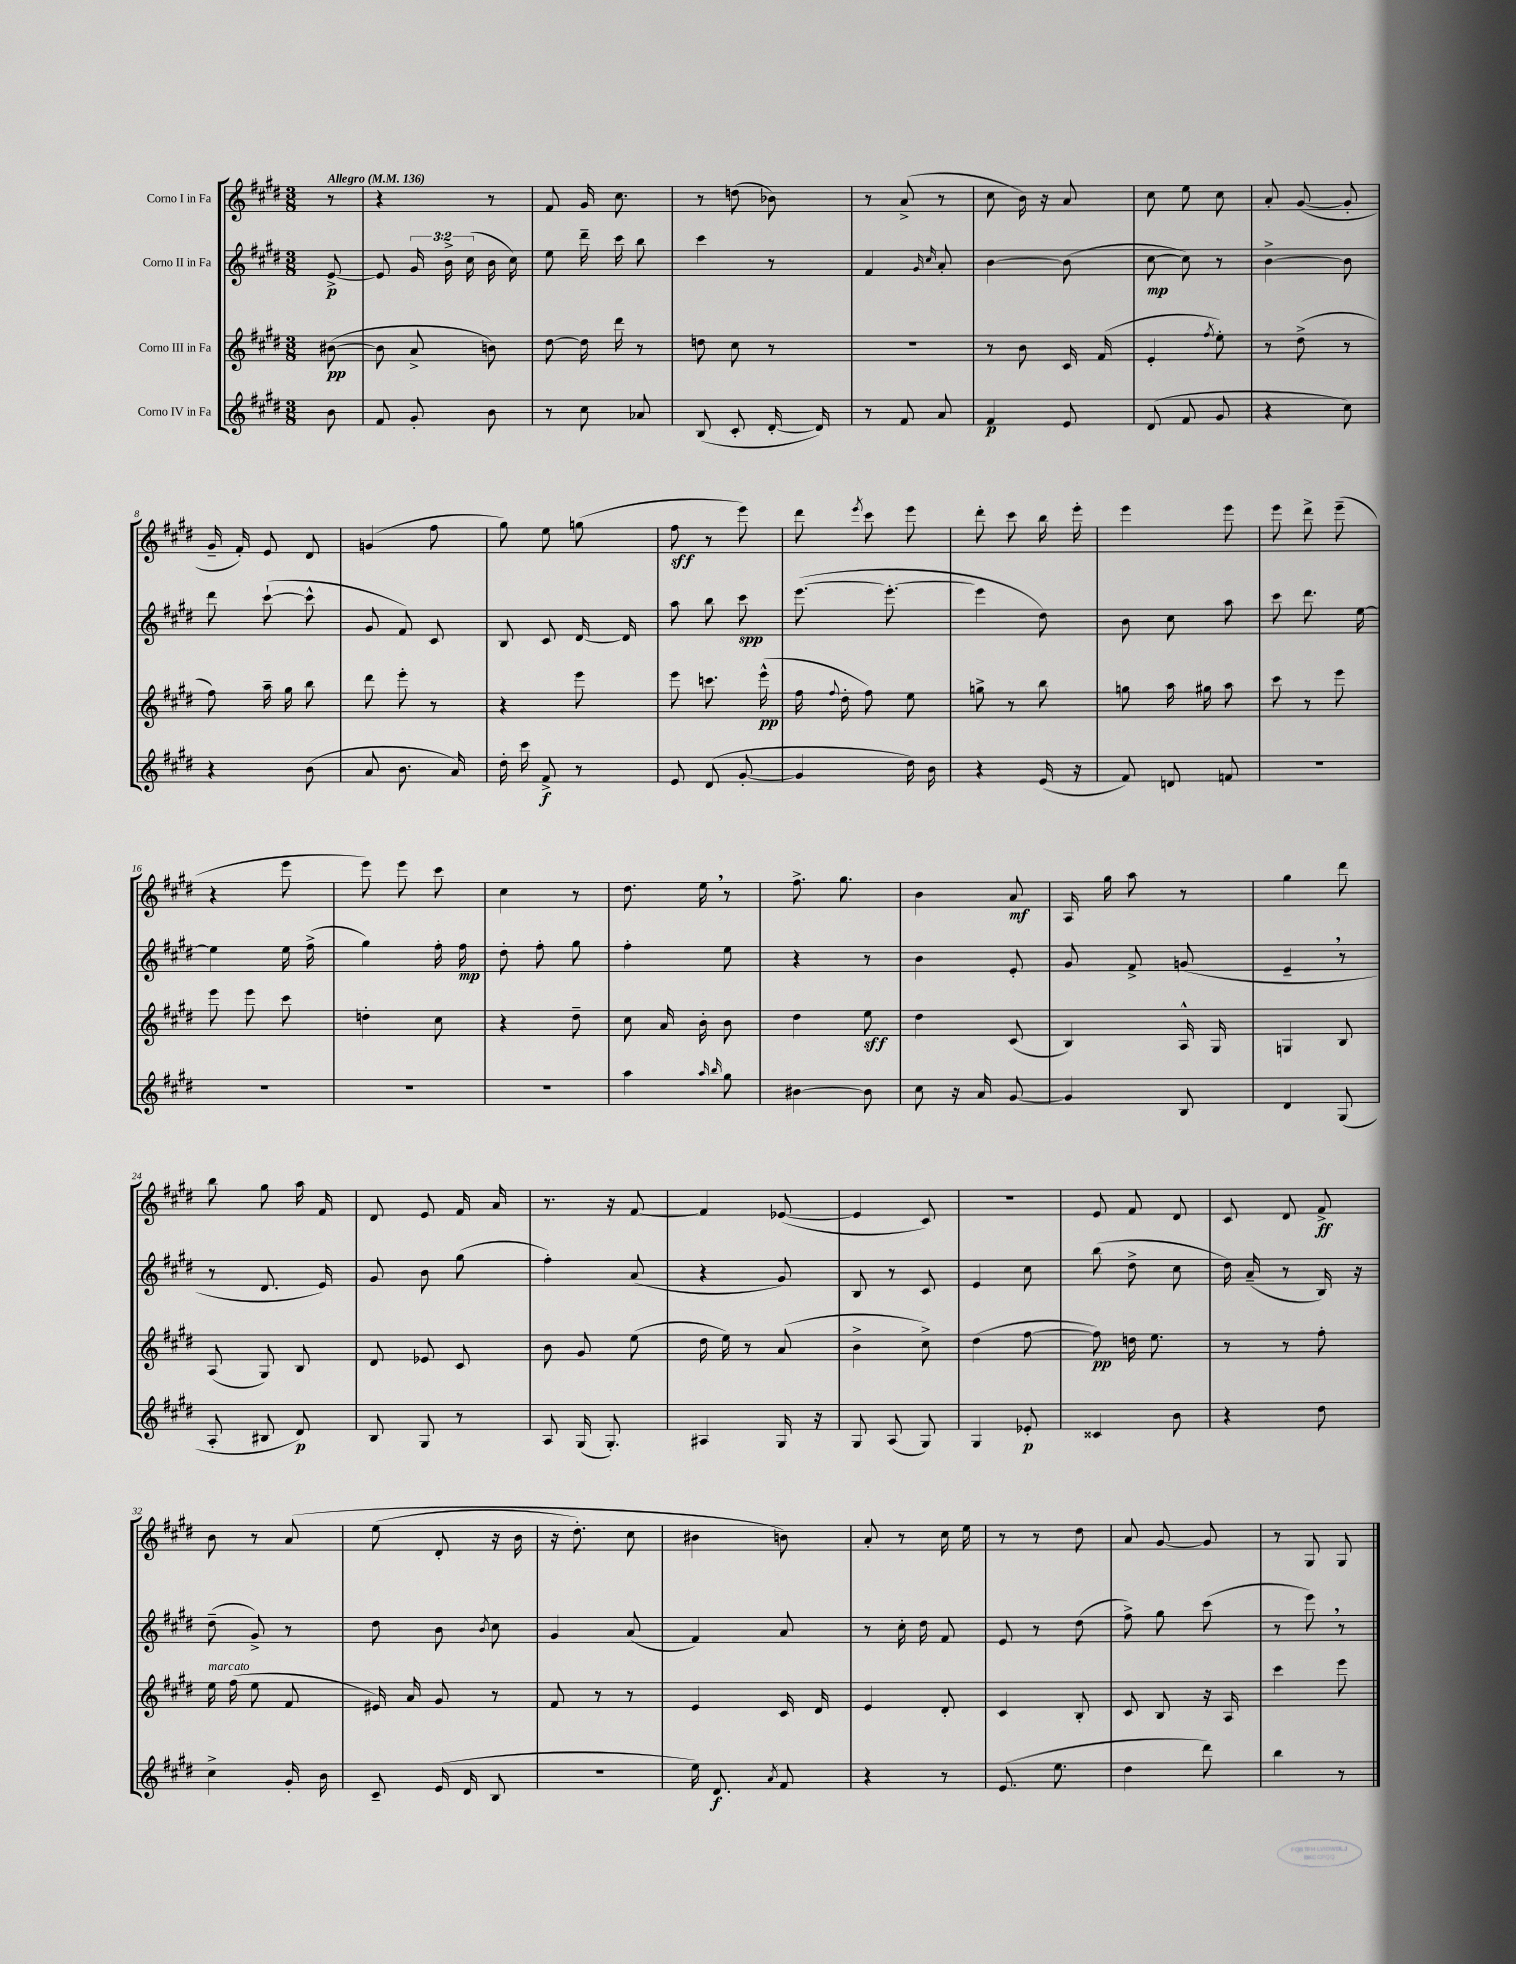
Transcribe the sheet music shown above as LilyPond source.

<<
\new StaffGroup <<
\new Staff = "s0" \with { instrumentName = "Corno I in Fa" } {
    \clef treble \key e \major \numericTimeSignature \time 3/8 \partial 8 \tempo "Allegro" 4 = 136
    \autoBeamOff r8 |
    r4 r8 |
    fis'8 gis'16 cis''8. |
    r8 d''8( bes'8) |
    r8 a'8->( r8 |
    cis''8 b'16) r16 a'8 |
    cis''8 e''8 cis''8 |
    a'8-. gis'8~( gis'8-. |
    gis'16-- fis'16-.) e'8 dis'8 |
    g'4( fis''8 |
    gis''8) e''8 g''8( |
    fis''8\sff r8 e'''8) |
    dis'''8 \acciaccatura { e'''8 } cis'''8 e'''8 |
    dis'''8-. cis'''8 b''16 e'''16-. |
    e'''4 e'''8 |
    e'''8 dis'''8-> e'''8--( |
    r4 e'''8 |
    e'''8) e'''8 cis'''8 |
    cis''4 r8 |
    dis''8. e''16 \breathe r8 |
    fis''8.-> gis''8. |
    b'4 a'8\mf |
    a16 gis''16 a''8 r8 |
    gis''4 dis'''8 |
    b''8 gis''8 a''16 fis'16 |
    dis'8 e'8 fis'16 a'16 |
    r8. r16 fis'8~ |
    fis'4 ees'8~( |
    ees'4 cis'8) |
    R4. |
    e'8 fis'8 dis'8 |
    cis'8 dis'8 fis'8->\ff |
    b'8 r8 a'8\( |
    e''8( dis'8-. r16 b'16 |
    r16 dis''8.-.) cis''8 |
    bis'4 b'8\) |
    a'8-. r8 cis''16 e''16 |
    r8 r8 dis''8 |
    a'8 gis'8~ gis'8 |
    r8 gis8 gis8 \bar "|." |
}
\new Staff = "s1" \with { instrumentName = "Corno II in Fa" } {
    \clef treble \key e \major \numericTimeSignature \time 3/8 \override Staff.TupletNumber.text = #tuplet-number::calc-fraction-text \partial 8
    \autoBeamOff e'8~->\p |
    e'8 \tuplet 3/2 { gis'16 b'16-> cis''16( } b'16 cis''16) |
    e''8 dis'''16-- cis'''16 b''8 |
    cis'''4 r8 |
    fis'4 \grace { gis'16 cis''16 } a'8-. |
    b'4~ b'8( |
    cis''8~\mp cis''8) r8 |
    b'4~-> b'8 |
    dis'''8 cis'''8~-!( cis'''8-^ |
    gis'8 fis'8) cis'8 |
    b8 cis'8 dis'16~ dis'16 |
    a''8 b''8 cis'''8\spp |
    e'''8.~( e'''8.~-. |
    e'''4 dis''8) |
    b'8 cis''8 a''8 |
    cis'''8 dis'''8. e''16~ |
    e''4 e''16 fis''16->( |
    gis''4) fis''16-. fis''16\mp |
    dis''8-. fis''8-. gis''8 |
    fis''4-. e''8 |
    r4 r8 |
    b'4 e'8-. |
    gis'8 fis'8-> g'8( |
    e'4-- \breathe r8 |
    r8 dis'8. e'16) |
    gis'8 b'8 gis''8( |
    fis''4-.) a'8( |
    r4 gis'8) |
    b8 r8 cis'8 |
    e'4 cis''8 |
    b''8( dis''8-> cis''8 |
    dis''16) a'16--( r8 b16) r16 |
    dis''8--( gis'8->) r8 |
    dis''8 b'8 \acciaccatura { b'8 } cis''8 |
    gis'4 a'8( |
    fis'4) a'8 |
    r8 cis''16-. dis''16 fis'8 |
    e'8 r8 dis''8( |
    fis''8->) gis''8 cis'''8( |
    r8 e'''8) \breathe r8 \bar "|." |
}
\new Staff = "s2" \with { instrumentName = "Corno III in Fa" } {
    \clef treble \key e \major \numericTimeSignature \time 3/8 \partial 8
    \autoBeamOff bis'8~\pp( |
    bis'8 a'8-> b'8) |
    dis''8~ dis''16 dis'''16 r8 |
    d''8 cis''8 r8 |
    R4. |
    r8 b'8 cis'16 fis'16( |
    e'4-. \acciaccatura { fis''8 } e''8-.) |
    r8 dis''8->( r8 |
    fis''8) a''16-- gis''16 b''8 |
    dis'''8 e'''8-. r8 |
    r4 e'''8 |
    e'''8 c'''8. e'''16-^\pp( |
    fis''16 \appoggiatura { fis''8 } dis''16-. fis''8) e''8 |
    g''8-> r8 b''8 |
    g''8 a''16 gis''16 a''8 |
    cis'''8 r8 e'''8 |
    e'''8 e'''8 cis'''8 |
    d''4-. cis''8 |
    r4 dis''8-- |
    cis''8 a'16 b'16-. b'8 |
    dis''4 e''8\sff |
    dis''4 cis'8( |
    b4) a16-^ gis16 |
    g4 b8 |
    a8( gis8) b8 |
    dis'8 ees'8 cis'8 |
    b'8 gis'8 e''8( |
    dis''16 e''16) r8 a'8( |
    b'4-> cis''8->) |
    dis''4( fis''8~ |
    fis''8\pp) d''16 e''8. |
    r8 r8 fis''8-. |
    e''16^\markup { \italic "marcato" } fis''16( e''8 fis'8 |
    eis'16) a'16 gis'8 r8 |
    fis'8 r8 r8 |
    e'4 cis'16 dis'16 |
    e'4 dis'8-. |
    cis'4 b8-. |
    cis'8 b8 r16 a16 |
    cis'''4 e'''8 \bar "|." |
}
\new Staff = "s3" \with { instrumentName = "Corno IV in Fa" } {
    \clef treble \key e \major \numericTimeSignature \time 3/8 \partial 8
    \autoBeamOff b'8 |
    fis'8 gis'8-. b'8 |
    r8 cis''8 aes'8 |
    b8( cis'8-. dis'16~-. dis'16) |
    r8 fis'8 a'8 |
    fis'4\p e'8 |
    dis'8( fis'8 gis'8 |
    r4 cis''8) |
    r4 b'8( |
    a'8 b'8. a'16) |
    dis''16-. cis'''16 fis'8->\f r8 |
    e'8 dis'8( gis'8~-. |
    gis'4 dis''16) b'16 |
    r4 e'16( r16 |
    fis'8) d'8 f'8 |
    R4. |
    R4. |
    R4. |
    R4. |
    a''4 \grace { a''16 b''16 } gis''8 |
    bis'4~ bis'8 |
    cis''8 r16 a'16 gis'8~ |
    gis'4 b8 |
    dis'4 gis8( |
    a8-. bis8 dis'8\p) |
    b8 gis8 r8 |
    a8 gis16( gis8.-.) |
    ais4 gis16 r16 |
    gis8 a8( gis8) |
    gis4 ees'8-.\p |
    cisis'4 b'8 |
    r4 dis''8 |
    cis''4-> gis'16-. b'16 |
    cis'8-- e'16( dis'16 b8 |
    R4. |
    e''16) dis'8.\f \acciaccatura { a'8 } fis'8 |
    r4 r8 |
    e'8.( e''8. |
    dis''4 dis'''8) |
    b''4 r8 \bar "|." |
}
>>
>>
